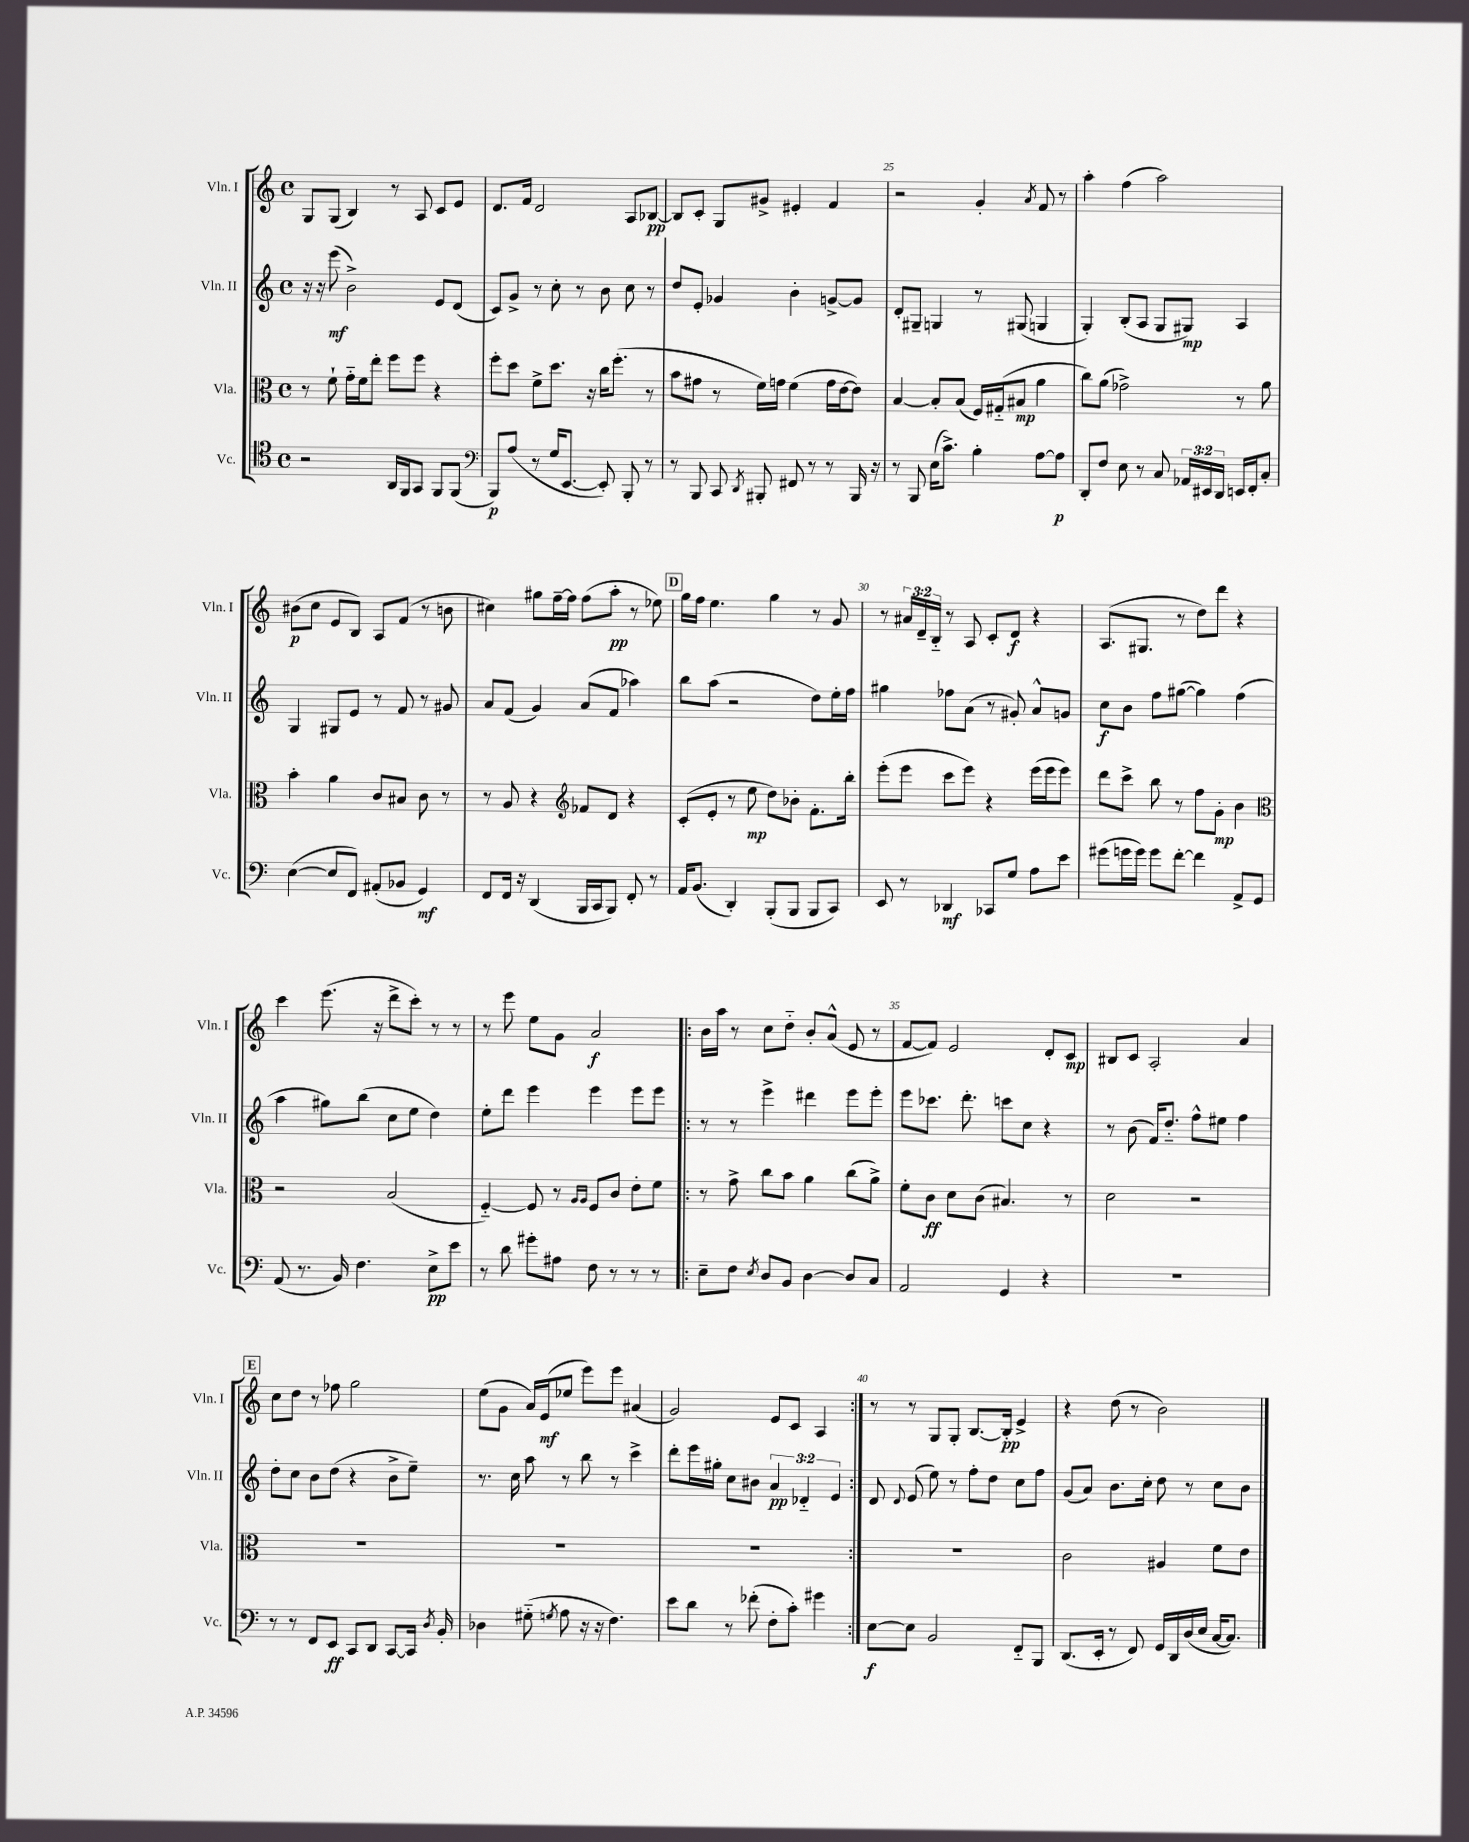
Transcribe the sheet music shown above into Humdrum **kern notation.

**kern	**kern	**kern	**kern
*staff4	*staff3	*staff2	*staff1
*clefC4	*clefC3	*clefG2	*clefG2
*k[]	*k[]	*k[]	*k[]
*M4/4	*M4/4	*M4/4	*M4/4
*met(c)	*met(c)	*met(c)	*met(c)
2r	8r	16r	8G/L
.	.	16r	.
.	8f`\	(8eee\	(8G/J
.	16g'~\LL	2b^\)	4B/)
.	16f\J	.	.
.	8ee'\J	.	.
16AA/LL	8ff\L	.	8r
16FF/J	.	.	.
8GG/J	8ff\J	.	8A/
8FF/L	4r	8e/L	8c/L
(8FF/J	.	(8d/J	8e/J
=	=	=	=
*clefF4	*	*	*
8BBB/L)	8ff'\L	8c/L)	8.d/L
(8A/J	8dd\J	8g^/J	.
.	.	.	16f/Jk
8r	8f^\L	8r	2d/
16G/LK	8.dd\J	8cc'\	.
[8.EE/J	.	.	.
.	.	8r	.
.	16r	.	.
8EE'/])	16cc\LK	8b\	.
.	(8.ff'\J	.	.
8BBB'/	.	8cc\	8A/L
8r	8r	8r	[8B-/J
=	=	=	=
8r	8b\L	8dd/L	8B-/]L
8BBB/	8g#\J	8e'/J	8c'/J
8CC/	8r	4g-/	8G/L
8qDD/	.	.	.
8BBB#'/	16f\LL)	.	8g#^/J
.	16g\JJ	.	.
8FF#/	(4f\	4b'\	4e#'/
8r	.	.	.
8r	16g\LL	[8g^/L	4f/
.	[16e\J	.	.
16BBB#/	8e\]J)	8g/]J	.
16r	.	.	.
=	=	=	=
8r	[4B/	8d'/L	2r
8BBB/	.	8G#~/J	.
(16E\LK	8B'/]L	4G/	.
8.c^\J)	.	.	.
.	(8B/J	.	.
4B'\	16F/LL)	8r	4g'/
.	(16G#'~/J	.	.
.	8B#/J	(8G#/	.
.	.	.	8qa/
[8A\L	4a\	4G/	8f/
8A\]J	.	.	8r
=	=	=	=
8DD'/L	8cc\L)	4G'/)	4aa'\
8F/J	(8a\J	.	.
8E\	2g-^\)	(8B'/L	(4ff\
8r	.	8A/J	.
8C/	.	8G/L	2aa\)
24AA-/LL	.	8G#/J)	.
24EE#/	.	.	.
24DD/JJ	.	.	.
16EE/LL	8r	4A/	.
16FF'/J	.	.	.
8C'/J	8a\	.	.
=	=	=	=
([4E\	4b'\	4G/	(8b#\L
.	.	.	8cc\J
8E/]L	4a\	8G#/L	8e/L
8FF/J)	.	8e/J	8B/J)
(8AA#'/L	8c/L	8r	8A/L
8BB-/J	8B#/J	8f/	(8f/J
4GG/)	8c\	8r	8r
.	8r	8g#/	8b\
=	=	=	=
8FF/L	8r	8a/L	4cc#\)
16FF/Jk	8A/	(8f/J	.
16r	.	.	.
(4DD/	4r	4g/)	8gg#\L
.	.	.	[16ff~\L
.	.	.	16ff\]JJ
*	*clefG2	*	*
16BBB/LL	8f-/L	(8a/L	(8ff\L
16CC/J	.	.	.
8BBB/J)	8d/J	8f/J	8aa'\J
8FF'/	4r	4aa-\)	8r
8r	.	.	8ee-\)
=	=	=	=
16AA/LK	(8c'/L	8bb\L	16gg\LL
(8.BB/J	.	.	16ff\JJ
.	8e'/J	(8aa\J	4.ee\
4DD'/)	8r	2r	.
.	8ee\	.	.
(8BBB'/L	8dd\L)	.	4gg\
8BBB/J	8b-'\J	.	.
8BBB/L	8.f'\L	8dd\L)	8r
8CC/J)	.	16ee'\L	8g/
.	16bb'\Jk	16ff\JJ	.
=	=	=	=
8EE/	(8eee'\L	4gg#\	8r
8r	8eee\J	.	24a#/LL
.	.	.	24d~/
.	.	.	24B'~/JJ
4DD-/	8ccc\L	8ff-\L	8r
.	8eee\J)	(8a\J	8A/
8CC-/L	4r	8r	8c'/L
8G/J	.	8g#'/)	8d/J
8A\L	(16eee\LL	8a^^/L	4r
.	16eee\J	.	.
8e\J	8eee\J)	8g/J	.
=	=	=	=
(8g#\L	8ddd\L	8cc\L	(8.A/L
16g\L	8ccc^\J	8b\J	.
16g\JJ)	.	.	8.G#/J
8g\L	8bb\	8ff\L	.
[8f'\J	8r	([8gg#\J	8r
4f\]	8ff\L	4gg#\])	8dd\L)
.	8g'\J	.	8ddd\J
8AA^/L	4b\	(4ff\	4r
8GG/J	.	.	.
=	=	=	=
*	*clefC3	*	*
(8AA/	2r	4aa\	4ccc\
8.r	.	.	.
.	.	8gg#\L)	(8.eee\
16BB/)	.	.	.
4.F\	.	(8bb\J	.
.	.	.	16r
.	(2B/	8cc\L	8ddd^\L
.	.	8ee\J	8ccc'\J)
8E^\L	.	4dd\)	8r
8e\J	.	.	8r
=	=	=	=
8r	[4F'~/)	8ee'\L	8r
8d\	.	8ddd\J	8eee\
8g#'\L	8F/]	4eee\	8ee\L
8A#\J	8r	.	8g\J
.	16qqA/LL	.	.
.	16qqA/JJ	.	.
8F\	8F/L	4eee\	2a/
8r	8c/J	.	.
8r	8e'\L	8eee\L	.
8r	8f\J	8eee\J	.
=!|:	=!|:	=!|:	=!|:
8E~\L	8r	8r	16b\LL
.	.	.	16aa\JJ
8F\J	8g^\	8r	8r
8qE/	.	.	.
8D/L	8cc\L	4eee^\	8cc\L
8BB/J	8b\J	.	8dd'~\J
[4D\	4a\	4ddd#\	8b'/L
.	.	.	(8a^^/J
8D/]L	(8cc\L	8eee\L	8e/
8C/J	8a^\J)	8eee'\J	8r
=	=	=	=
2AA/	8f'\L	8eee\L	[8f/L
.	8c\J	8.ccc-\J	8f/]J)
.	8d\L	.	2e/
.	.	8.ddd'\	.
.	(8c\J	.	.
4GG/	4.B#/)	8ccc\L	.
.	.	8cc\J	.
4r	.	4r	8d'/L
.	8r	.	8c/J
=	=	=	=
1r	2d\	8r	8B#/L
.	.	(8b\	8c/J
.	.	16f/LK)	2A'/
.	.	8.dd'~/J	.
.	2r	8ff^^\L	.
.	.	8ee#\J	.
.	.	4ff\	4a/
=	=	=	=
8r	1r	8dd'\L	8cc\L
8r	.	8cc\J	8dd\J
8FF/L	.	8b\L	8r
8EE/J	.	(8dd\J	8ff-\
8CC/L	.	4r	2gg\
8DD/J	.	.	.
[8CC/L	.	8b^\L	.
16CC/]Jk	.	8ee~\J)	.
8qD/	.	.	.
16BB'/	.	.	.
=	=	=	=
4D-\	1r	8.r	(8ee\L
.	.	.	8g\J
.	.	16cc\	.
(8G#'~\	.	8aa\	16a/LL)
.	.	.	(16e/J
8qG/	.	.	.
8A\	.	8r	8ee-/J
16r	.	8bb\	8eee\L)
16r	.	.	.
4.F\)	.	8r	8eee\J
.	.	4ccc^\	(4a#/
=	=	=	=
8e\L	1r	8ddd'\L	2g/)
8d\J	.	16eee\L	.
.	.	16gg#'\JJ	.
8r	.	8cc\L	.
(8f-'\	.	8b#\J	.
8F'\L	.	6a/	8e/L
8c'\J)	.	.	8c/J
.	.	6d-'~/	.
4g#\	.	.	4A/
.	.	6e/	.
=:|!	=:|!	=:|!	=:|!
[8E\L	1r	8d/	8r
.	.	8qqd/	.
8E\]J	.	(8e/	8r
2BB/	.	8ee\)	8G/L
.	.	8r	8G'/J
.	.	8ff'\L	[8.B/L
.	.	8dd\J	.
.	.	.	16B'/]Jk
8FF'~/L	.	8cc\L	4e^/
8BBB/J	.	8ff\J	.
=	=	=	=
(8.DD/L	2c\	(8g/L	4r
.	.	8a/J)	.
16EE'/Jk	.	.	.
8r	.	8.b\L	(8dd\
8FF/)	.	.	8r
.	.	16cc'\Jk	.
16GG/LL	4A#/	8dd\	2b\)
16DD/	.	.	.
(16D/	.	8r	.
16E/JJ	.	.	.
[16C/LK	8f\L	8cc\L	.
8.C/]J)	.	.	.
.	8e\J	8b\J	.
==	==	==	==
*-	*-	*-	*-
